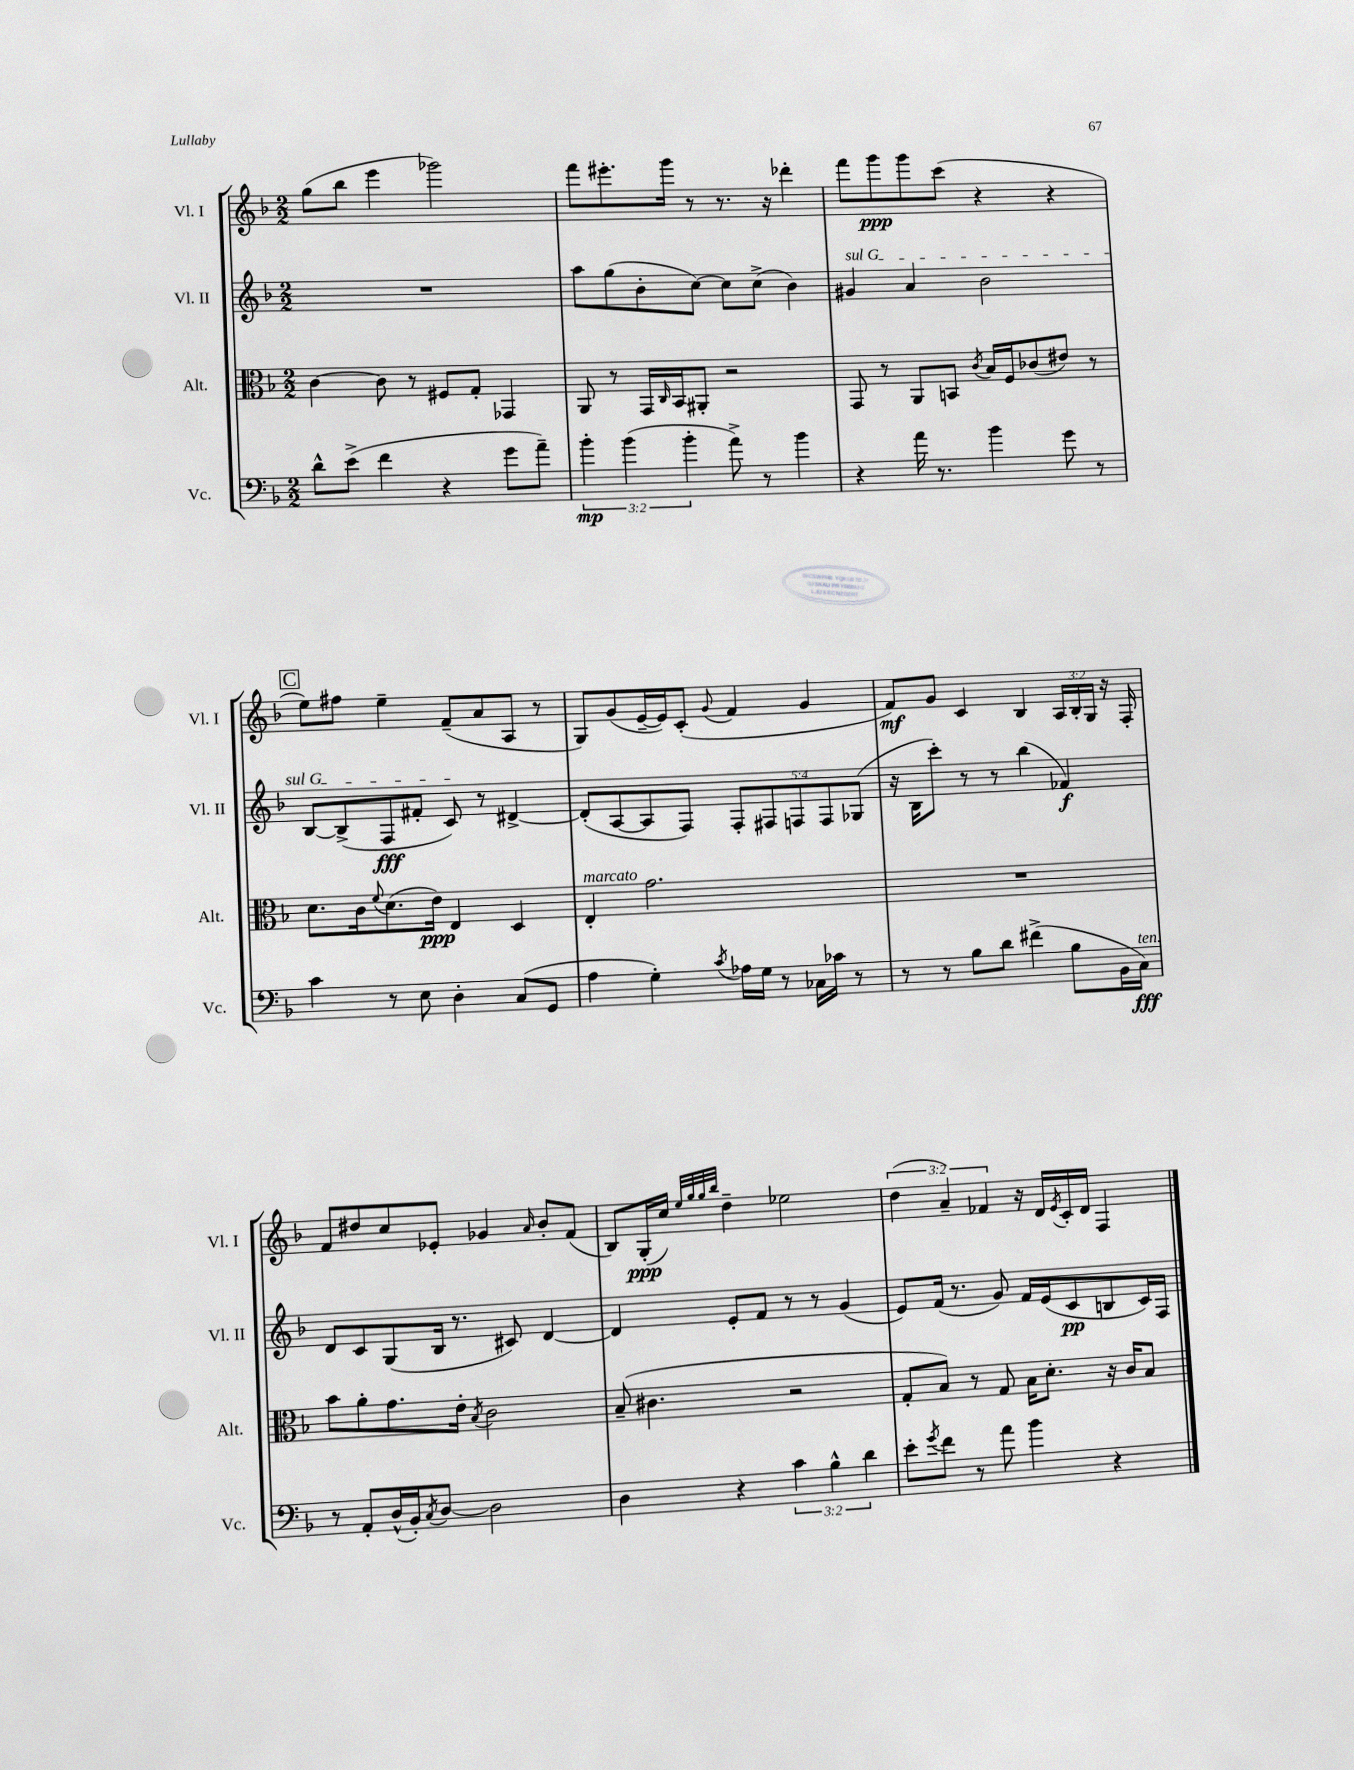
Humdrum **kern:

**kern	**dynam	**kern	**dynam	**kern	**dynam	**kern	**dynam
*part4	*part4	*part3	*part3	*part2	*part2	*part1	*part1
*staff4	*staff4	*staff3	*staff3	*staff2	*staff2	*staff1	*staff1
*I"Vc.	*	*I"Alt.	*	*I"Vl. II	*	*I"Vl. I	*
*I'Vc.	*	*I'Alt.	*	*I'Vl. II	*	*I'Vl. I	*
*clefF4	*	*clefC3	*	*clefG2	*	*clefG2	*
*k[b-]	*	*k[b-]	*	*k[b-]	*	*k[b-]	*
*M2/2	*	*M2/2	*	*M2/2	*	*M2/2	*
=114	=114	=114	=114	=114	=114	=114	=114
8d^^\L	.	[4c\	.	1r	.	(8gg\L	.
(8e^\J	.	.	.	.	.	8bb-\J	.
4f\	.	8c\]	.	.	.	4eee\	.
.	.	8r	.	.	.	.	.
4r	.	8F#X/L	.	.	.	2ggg-X\)	.
.	.	8G'/J	.	.	.	.	.
8g\L	.	4GG-X/	.	.	.	.	.
8a~\J)	.	.	.	.	.	.	.
=115	=115	=115	=115	=115	=115	=115	=115
6b-'\	mp	8AA/	.	8aa\L	.	8fff\L	.
.	.	8r	.	(8gg\	.	8.eee#X'\	.
(6b-\	.	.	.	.	.	.	.
.	.	16GG/LL	.	8b-'\	.	.	.
.	.	16qqC/	.	.	.	.	.
.	.	16BB-/J	.	.	.	16ggg\Jk	.
6b-'\	.	.	.	.	.	.	.
.	.	8AA#X'/J	.	[8cc\J)	.	8r	.
8a^\)	.	2r	.	8cc\L]	.	8.r	.
8r	.	.	.	(8cc^\J	.	.	.
.	.	.	.	.	.	16r	.
4b-\	.	.	.	4b-\)	.	4ddd-X'\	.
=116	=116	=116	=116	=116	=116	=116	=116
!	!	!	!	!LO:TX:a:i:t=sul G	!	!	!
4r	.	8GG/	.	4g#X/	.	8fff\L	.
.	.	8r	.	.	.	8ggg\	ppp
16a\	.	8AA/L	.	4a/	.	8ggg\	.
8.r	.	.	.	.	.	.	.
.	.	8BBn/J	.	.	.	(8ccc\J	.
.	.	8qc/	.	.	.	.	.
4b-\	.	16B-/LL	.	2b-\	.	4r	.
.	.	16F/J	.	.	.	.	.
.	.	(8c-X/	.	.	.	.	.
8g\	.	8e#X/J)	.	.	.	4r	.
8r	.	8r	.	.	.	.	.
!!LO:LB:g=z
!!LO:REH:place=s1:t=C
=117	=117	=117	=117	=117	=117	=117	=117
4c\	.	8.d\L	.	[8B-/L	.	8ee\L)	.
.	.	.	.	(8B-^/]	.	8ff#X\J	.
.	.	16c\k	.	.	.	.	.
.	.	8qqf/	.	.	.	.	.
8r	.	(8.d\	.	8F/	fff	4ee~\	.
8E\	.	.	.	8f#X'/J	.	.	.
.	.	16e\Jk)	ppp	.	.	.	.
4D'\	.	4E/	.	8c/)	.	(8f~/L	.
.	.	.	.	8r	.	8a/	.
(8C/L	.	4D/	.	[4d#X^/	.	8A/J	.
8GG/J	.	.	.	.	.	8r	.
=118	=118	=118	=118	=118	=118	=118	=118
!	!	!LO:TX:a:i:t=marcato	!	!	!	!	!
4A\	.	4E'/	.	(8d#'/L]	.	8G/L)	.
.	.	.	.	[8A/	.	(8g/	.
4G'\)	.	2.g\	.	8A/]	.	[16e~/L	.
.	.	.	.	.	.	16e/J])	.
.	.	.	.	8F/J)	.	(8c'/J	.
8qc/	.	.	.	.	.	8qqg/	.
16A-X\LL	.	.	.	10F'/L	.	4f/	.
16G\JJ	.	.	.	.	.	.	.
.	.	.	.	10F#X/	.	.	.
8r	.	.	.	.	.	.	.
.	.	.	.	10Fn/	.	.	.
16C-X\LL	.	.	.	.	.	4g/	.
.	.	.	.	10F/	.	.	.
16c-X\JJ	.	.	.	.	.	.	.
8r	.	.	.	.	.	.	.
.	.	.	.	(10G-X/J	.	.	.
=119	=119	=119	=119	=119	=119	=119	=119
8r	.	1r	.	16r	.	8f/L)	mf
.	.	.	.	16B-\KL	.	.	.
8r	.	.	.	8ccc'\J)	.	8g/J	.
8B-\L	.	.	.	8r	.	4c/	.
8d\J	.	.	.	8r	.	.	.
(4f#X^\	.	.	.	(4bb-\	.	4B-/	.
8B-\L	.	.	.	4f-X/)	f	24A/LL	.
.	.	.	.	.	.	24B-'/	.
.	.	.	.	.	.	24G/JJ	.
16BB-\L	.	.	.	.	.	16r	.
!LO:TX:a:i:t=ten.	!	!	!	!	!	!	!
16C\JJ)	fff	.	.	.	.	16F'/	.
!!LO:LB:g=z
=120	=120	=120	=120	=120	=120	=120	=120
8r	.	8b-\L	.	8d/L	.	8f/L	.
8AA'/L	.	8a'\	.	8c/	.	8dd#X/	.
(16D^^/L	.	8.g\	.	(8G/	.	8cc/	.
16BB-'/J)	.	.	.	.	.	.	.
8qC/	.	.	.	.	.	.	.
[8D/J	.	.	.	16B-/Jk	.	8e-X'/J	.
.	.	16e'\Jk	.	8.r	.	.	.
.	.	8qB-/	.	.	.	.	.
2D\]	.	2c\	.	.	.	4g-X/	.
.	.	.	.	8c#X/)	.	.	.
.	.	.	.	.	.	16qqa/	.
.	.	.	.	[4d/	.	8b-'/L	.
.	.	.	.	.	.	(8f/J	.
=121	=121	=121	=121	=121	=121	=121	=121
4D\	.	(8B-~/	.	4d/]	.	8B-/L)	.
.	.	4.c#X\	.	.	.	(16G'/L	ppp
.	.	.	.	.	.	16cc/JJ)	.
.	.	.	.	.	.	32qqee/LLL	.
.	.	.	.	.	.	32qqgg/	.
.	.	.	.	.	.	32qqgg/	.
.	.	.	.	.	.	32qqbb-/JJJ	.
4r	.	.	.	8e'/L	.	4dd~\	.
.	.	.	.	8f/J	.	.	.
6c\	.	2r	.	8r	.	2ee-X\	.
.	.	.	.	8r	.	.	.
6B-^^\	.	.	.	.	.	.	.
.	.	.	.	(4g/	.	.	.
6d\	.	.	.	.	.	.	.
=122	=122	=122	=122	=122	=122	=122	=122
8e'\L	.	8G'/L	.	8e/L)	.	(6dd\	.
8qg/	.	.	.	.	.	.	.
8f\J	.	8B-/J)	.	(16f/Jk	.	.	.
.	.	.	.	.	.	6a~/)	.
.	.	.	.	8.r	.	.	.
8r	.	8r	.	.	.	.	.
.	.	.	.	.	.	6f-X/	.
8a\	.	8G/	.	8g/)	.	.	.
4b-\	.	16B-\KL	.	16f/LL	.	16r	.
.	.	8.d'\J	.	(16e/J	.	16d/LL	.
.	.	.	.	.	.	8qe/	.
.	.	.	.	8c/	pp	16c'/	.
.	.	.	.	.	.	16d/JJ	.
4r	.	16r	.	8Bn/	.	4F/	.
.	.	16c/KL	.	.	.	.	.
.	.	8B-/J	.	16c/L)	.	.	.
.	.	.	.	16F/JJ	.	.	.
==	==	==	==	==	==	==	==
*-	*-	*-	*-	*-	*-	*-	*-
